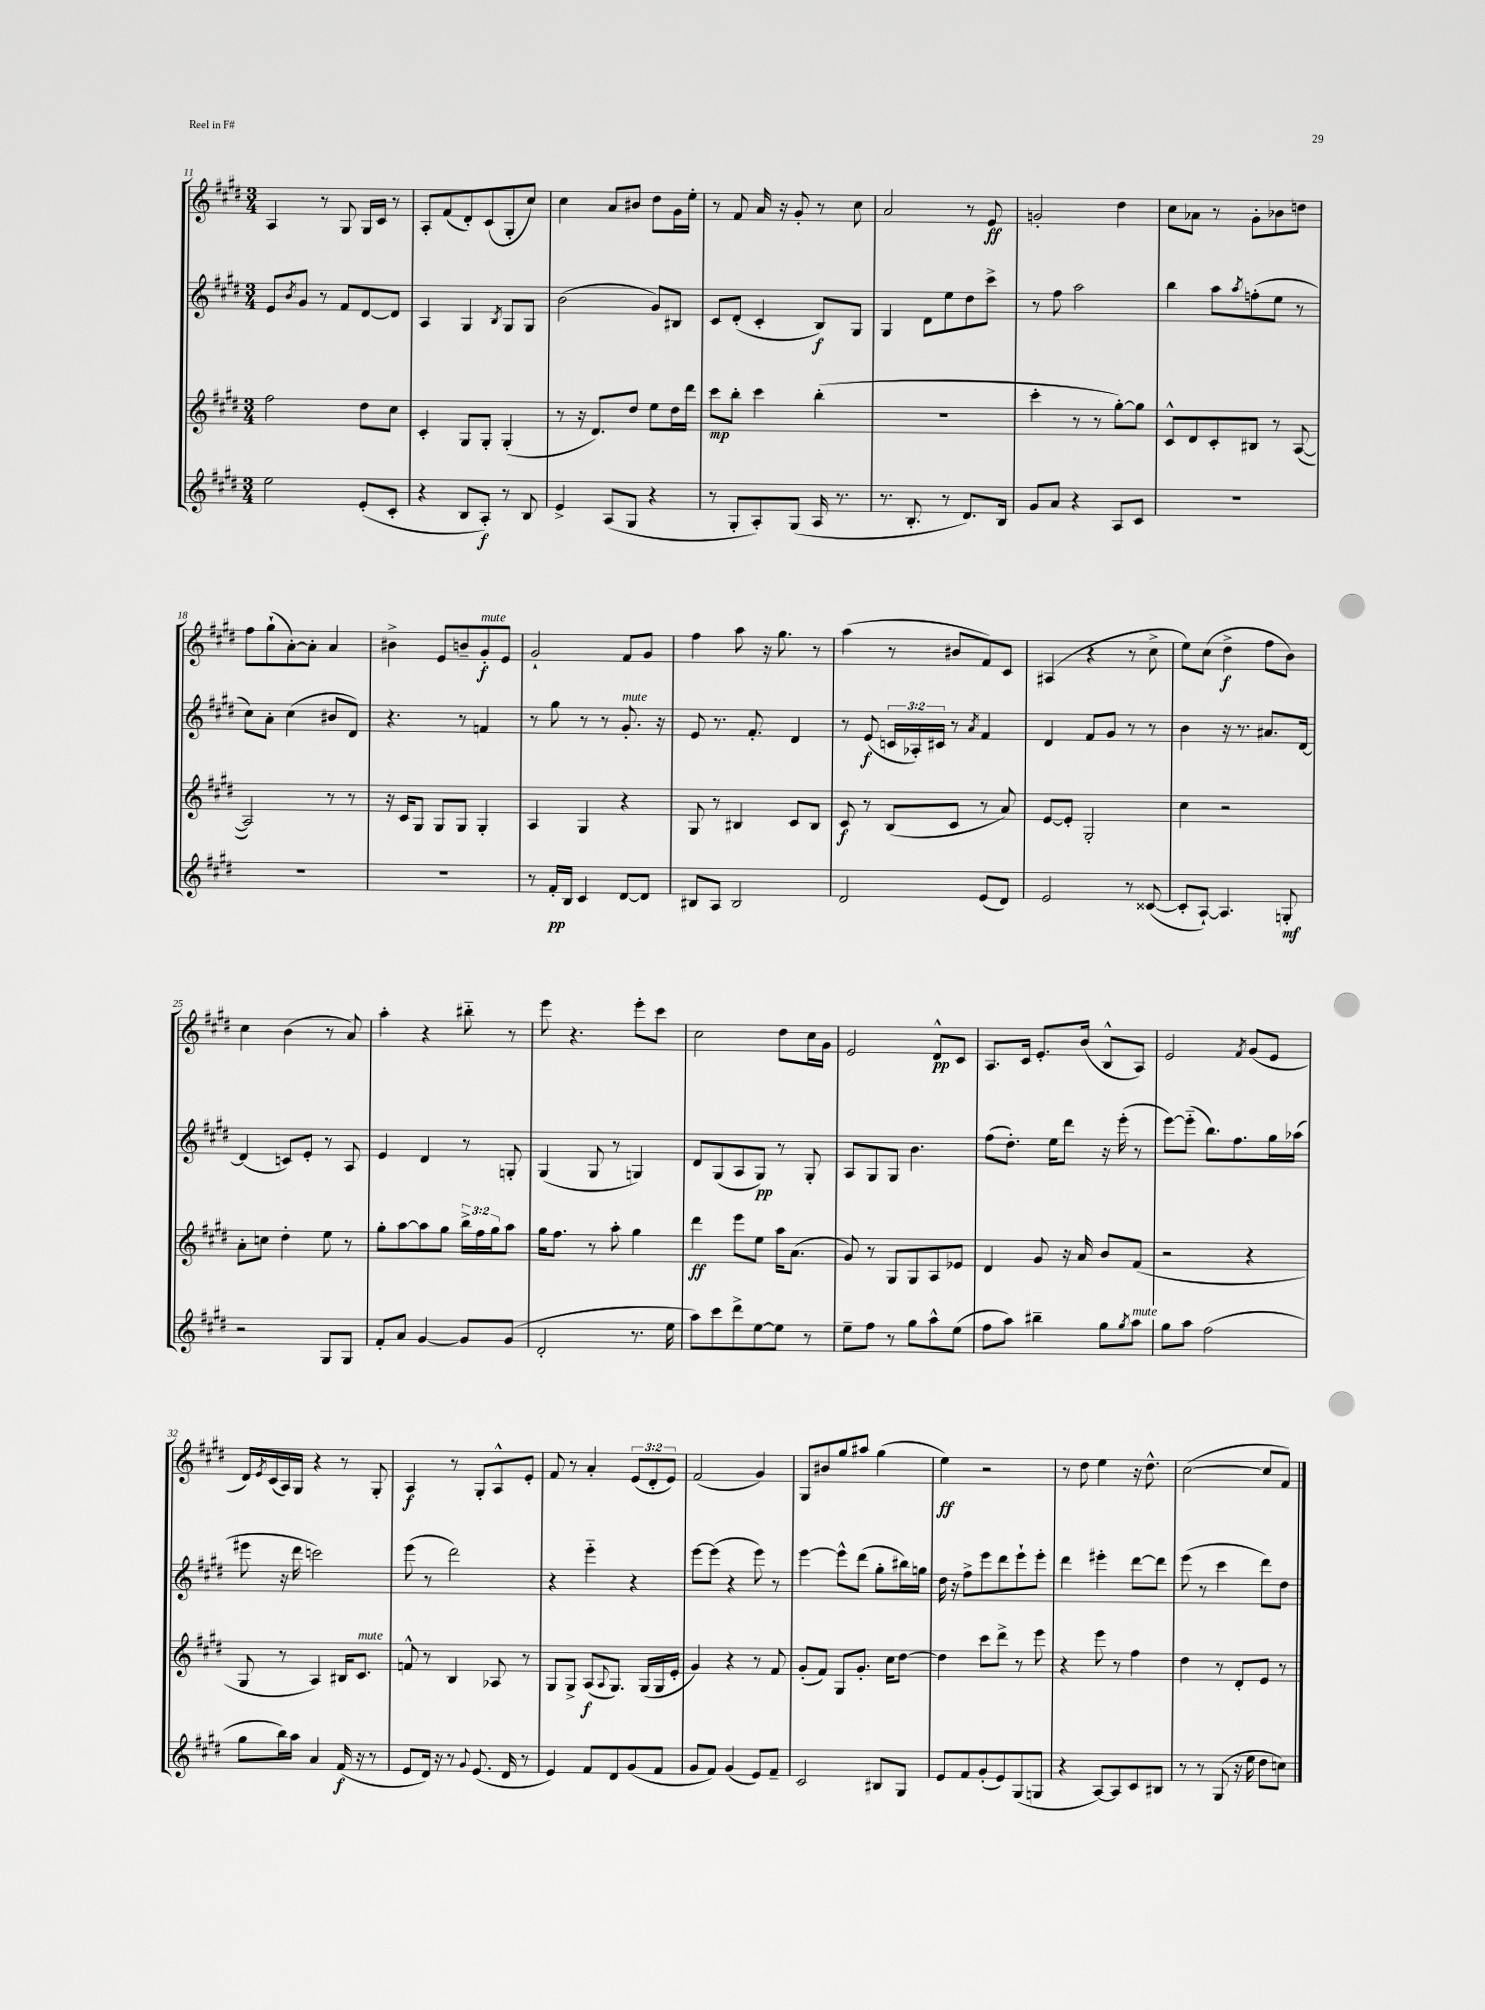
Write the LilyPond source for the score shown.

<<
\new StaffGroup <<
\new Staff = "s0" {
    \clef treble \key e \major \numericTimeSignature \time 3/4 \override Staff.TupletNumber.text = #tuplet-number::calc-fraction-text
    a4 r8 gis8 gis16 cis'16 r8 |
    a8-. fis'8( dis'8-.) cis'8( gis8-. cis''8) |
    cis''4 a'8 bis'8 dis''8 gis'16 e''16-. |
    r8 fis'8 a'16 r16 gis'8-. r8 cis''8 |
    a'2 r8 e'8\ff |
    g'2-. dis''4 |
    cis''8 aes'8 r8 gis'8-. bes'8 d''8 |
    fis''8 gis''8-!( a'8~-.) a'8-. a'4 |
    bis'4-> e'8 b'8-- gis'8-.\f^\markup { \italic "mute" } e'8 |
    gis'2-! fis'8 gis'8 |
    fis''4 a''8 r16 gis''8. r8 |
    a''4( r8 bis'8 fis'8) cis'8 |
    ais4( r4 r8 cis''8-> |
    e''8) cis''8( dis''4->\f fis''8 b'8) |
    cis''4 b'4( r8 a'8) |
    a''4-. r4 bis''8-_ r8 |
    e'''8 r4. e'''8-. cis'''8 |
    cis''2 dis''8 cis''16 gis'16 |
    e'2 dis'8-^\pp cis'8 |
    a8. cis'16 e'8.-. b'16( b8-^ a8) |
    e'2 \acciaccatura { fis'8 } gis'8( e'8 |
    dis'16) \acciaccatura { e'8 } cis'16( a16) gis16 r4 r8 gis8-. |
    a4\f r8 gis8-. a8-^ e'8-. |
    fis'8 r8 a'4-. \tuplet 3/2 { e'8( dis'8-. e'8) } |
    fis'2( gis'4) |
    gis8 bis'8 gis''8 ais''8 gis''4( |
    e''4\ff) r2 |
    r8 dis''8 e''4 r16 dis''8.-^ |
    cis''2~( cis''8 fis'8) \bar "|." |
}
\new Staff = "s1" {
    \clef treble \key e \major \numericTimeSignature \time 3/4 \override Staff.TupletNumber.text = #tuplet-number::calc-fraction-text
    e'8 \acciaccatura { b'8 } gis'8 r8 fis'8 dis'8~ dis'8 |
    a4 gis4 \acciaccatura { b8 } gis8 gis8 |
    b'2( gis'8) bis8 |
    cis'8 dis'8-.( cis'4-. b8\f) gis8 |
    gis4 dis'8 e''8 dis''8 cis'''8-> |
    r8 fis''8 a''2 |
    b''4 a''8 \acciaccatura { a''8 } f''8-.( e''8 r8 |
    cis''8) a'8-. cis''4( bis'8 dis'8) |
    r4. r8 f'4 |
    r8 gis''8 r8 r8 gis'8.-.^\markup { \italic "mute" } r16 |
    e'8 r8. fis'8.-. dis'4 |
    r8 e'8\f( \tuplet 3/2 { c'16 aes16-.) cis'16 } r8 \acciaccatura { a'8 } fis'4 |
    dis'4 fis'8 gis'8 r8 r8 |
    b'4 r16 r8. ais'8. dis'16~ |
    dis'4( c'8) e'8-. r8 a8 |
    e'4 dis'4 r8 g8-. |
    gis4( gis8 r8 g4) |
    dis'8 gis8( a8 gis8\pp) r8 gis8-. |
    a8 gis8 gis8 b'4. |
    fis''8( dis''8.-.) e''16 dis'''8 r16 e'''16-.( r8 |
    e'''8~) e'''8-_( b''8.) fis''8. gis''16 aes''16( |
    eis'''8 r16 dis'''16 c'''2) |
    e'''8( r8 dis'''2) |
    r4 e'''4-_ r4 |
    e'''8~ e'''8( r4 e'''8) r8 |
    e'''4~ e'''8-^ dis'''8( gis''8-. bis''16) g''16 |
    dis''16 r16 fis''8-> e'''8 dis'''8 e'''8-! e'''8-. |
    dis'''4 eis'''4-. dis'''8~ dis'''8 |
    e'''8( r8 cis'''4 dis'''8) dis''8 \bar "|." |
}
\new Staff = "s2" {
    \clef treble \key e \major \numericTimeSignature \time 3/4 \override Staff.TupletNumber.text = #tuplet-number::calc-fraction-text
    fis''2 dis''8 cis''8 |
    cis'4-. gis8 gis8-. gis4-.( |
    r8 r16 dis'8.) dis''8 e''8 dis''16 dis'''16 |
    cis'''8\mp b''8-. cis'''4 b''4-.( |
    R2. |
    cis'''4-. r8 r8 gis''8~-.) gis''8 |
    cis'8-^ dis'8 cis'8-. bis8 r8 a8~( |
    a2) r8 r8 |
    r16 cis'16 gis8 gis8 gis8 gis4-. |
    a4 gis4 r4 |
    gis8 r8 bis4 cis'8 bis8 |
    cis'8\f r8 b8( cis'8 r8 a'8) |
    e'8~ e'8-. gis2-. |
    cis''4 r2 |
    a'8-. c''8 dis''4-. e''8 r8 |
    gis''8-. a''8~ a''8 gis''8 \tuplet 3/2 { b''16-> fis''16 gis''16 } a''8 |
    gis''16 fis''8. r8 a''8-. gis''4 |
    dis'''4\ff e'''8 e''8 a''16 a'8.( |
    gis'8) r8 gis8 gis8 a8 ees'8 |
    dis'4 gis'8 r16 a'16 b'8 fis'8( |
    r2 r4 |
    gis8 r8 a4) bis16 cis'8.^\markup { \italic "mute" } |
    f'8-^ r8 b4 aes8 r8 |
    gis8 gis8-> a8\f( \appoggiatura { a8 } gis8.) gis16( gis16 e'16-. |
    gis'4) r4 r8 fis'8 |
    gis'8-.( fis'8) gis8 gis'8.-. cis''16 dis''8~ |
    dis''4 cis'''8 dis'''8-> r8 e'''8 |
    r4 e'''8 r8 fis''4 |
    dis''4 r8 dis'8-. e'8 r8 \bar "|." |
}
\new Staff = "s3" {
    \clef treble \key e \major \numericTimeSignature \time 3/4
    e''2 e'8-.( cis'8-. |
    r4 b8 a8-.\f) r8 b8 |
    e'4-> a8( gis8 r4 |
    r8 gis8-. a8-.) gis8( a16 r8. |
    r8. b8.-. r8 dis'8.) b16 |
    gis'8 a'8 r4 a8 cis'8 |
    R2. |
    R2. |
    R2. |
    r8 fis'16-.\pp b16 cis'4 dis'8~ dis'8 |
    bis8 a8 bis2 |
    dis'2 e'8( dis'8) |
    e'2 r8 cisis'8~( |
    cisis'8-. a8~-!) a4. g8-.\mf |
    r2 gis8 gis8 |
    fis'8-. a'8 gis'4~ gis'8 gis'8( |
    dis'2-. r8. e''16 |
    a''8) cis'''8 dis'''8-> e''8~ e''8 r8 |
    e''8-- fis''8 r8 gis''8 a''8-^ e''8( |
    fis''8 a''8) bis''4-- gis''8 \acciaccatura { gis''8 } a''8^\markup { \italic "mute" } |
    gis''8 a''8 fis''2( |
    gis''8 b''16) a''16 a'4 fis'16\f( r16 r8 |
    e'8 dis'16) r16 r8 \appoggiatura { gis'8 } e'8.( dis'16 r8 |
    e'4) fis'8 dis'8 gis'8( fis'8 |
    gis'8 fis'8) gis'4( e'8) fis'8-- |
    cis'2 bis8 gis8 |
    e'8 fis'8 gis'8-.( e'8) gis8( g8 |
    r4 a8~) a8 cis'8 bis8 |
    r8 r8 gis8( r16 e''16 dis''8 c''8) \bar "|." |
}
>>
>>
\layout { \context { \Score currentBarNumber = #11 } }
